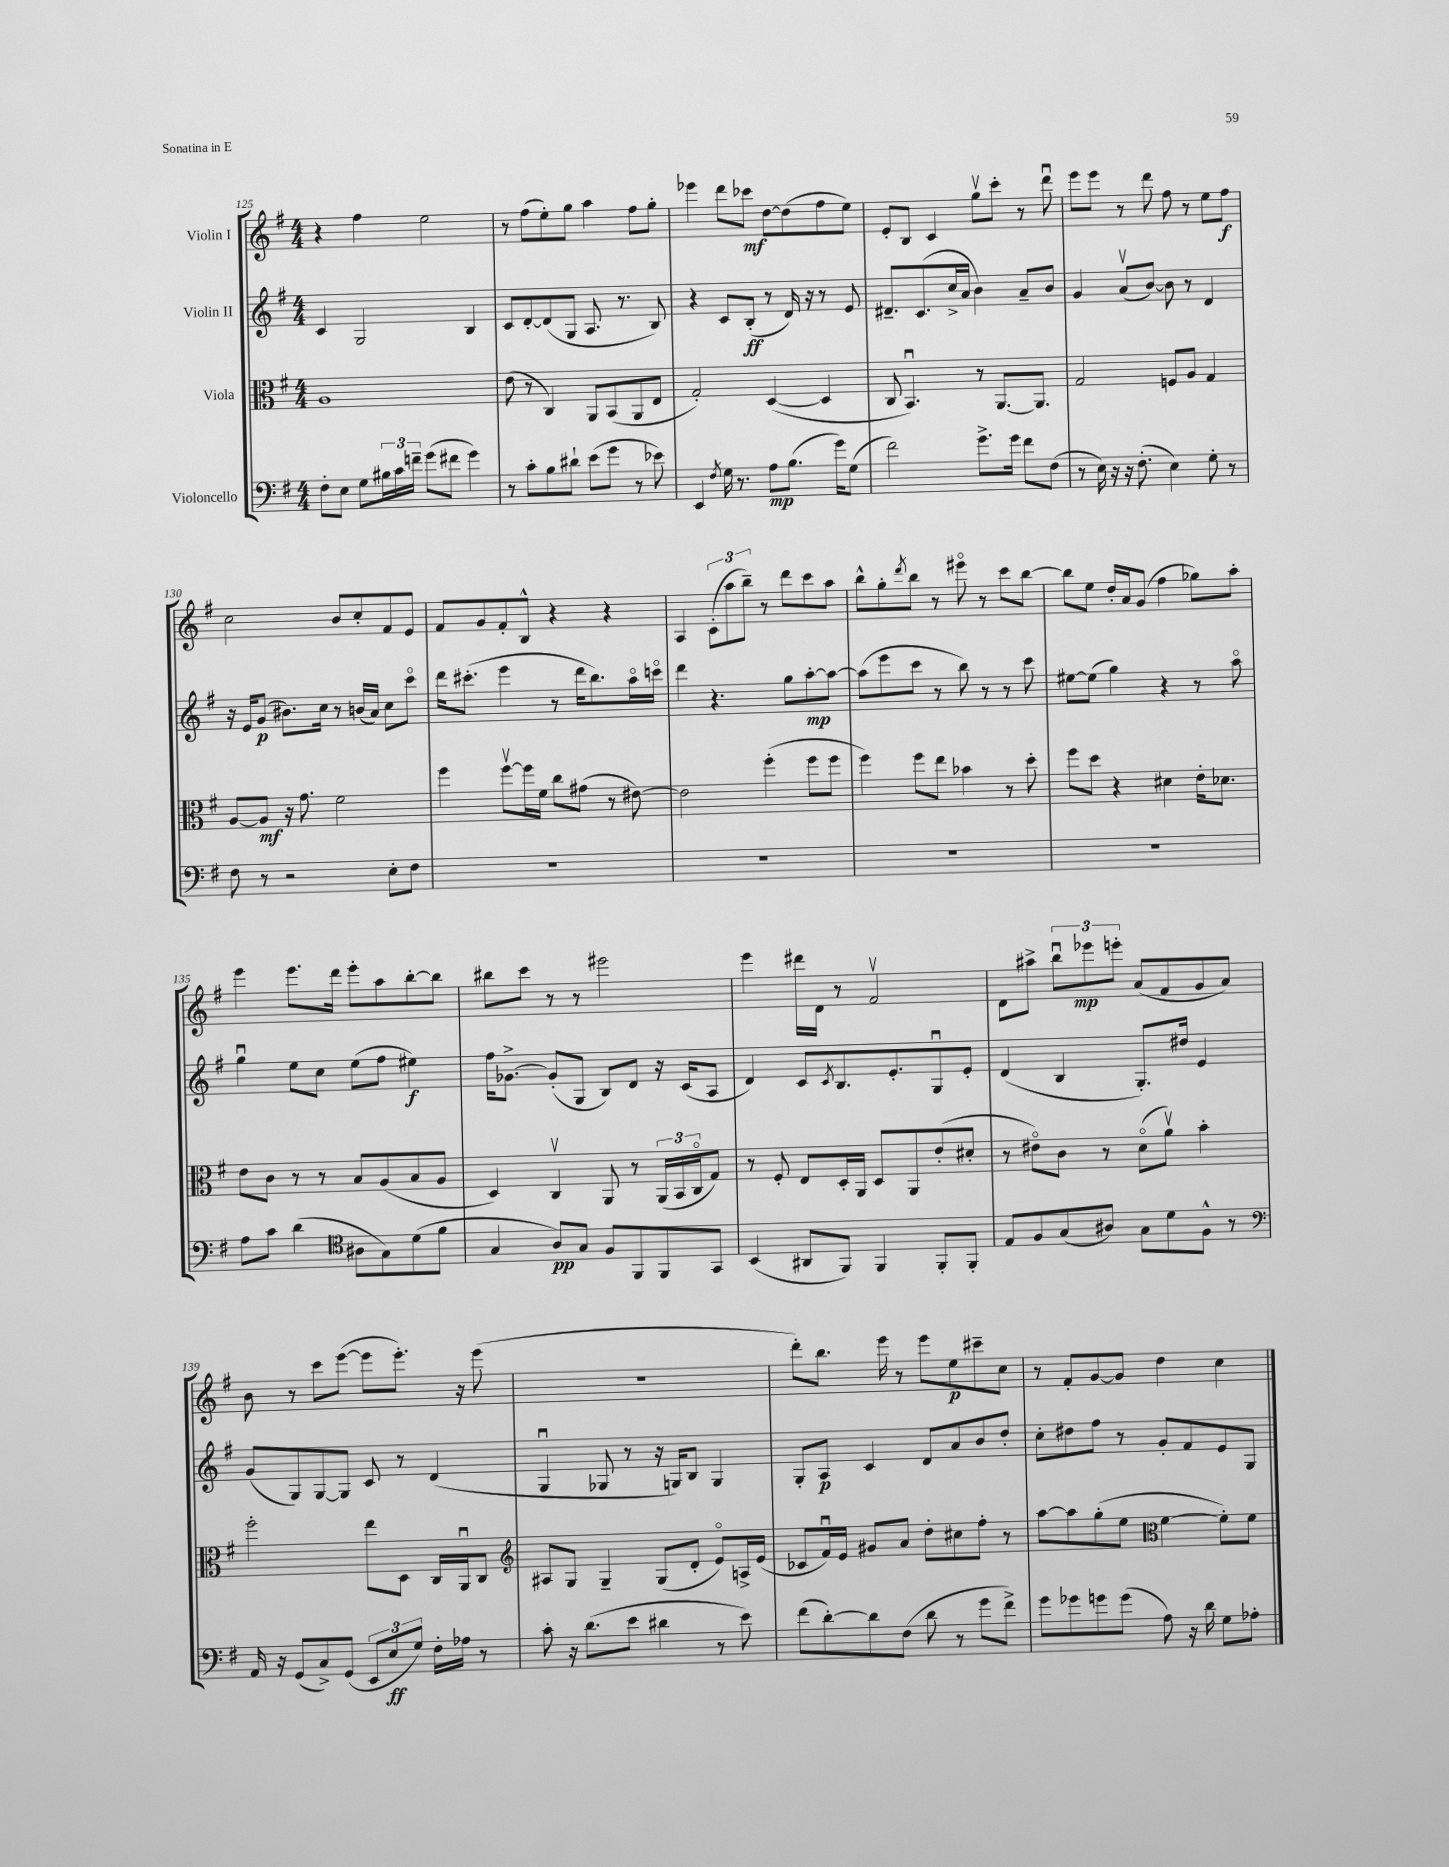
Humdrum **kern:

**kern	**dynam	**kern	**dynam	**kern	**dynam	**kern	**dynam
*part4	*part4	*part3	*part3	*part2	*part2	*part1	*part1
*staff4	*staff4	*staff3	*staff3	*staff2	*staff2	*staff1	*staff1
*I"Violoncello	*	*I"Viola	*	*I"Violin II	*	*I"Violin I	*
*clefF4	*	*clefC3	*	*clefG2	*	*clefG2	*
*k[f#]	*	*k[f#]	*	*k[f#]	*	*k[f#]	*
*M4/4	*	*M4/4	*	*M4/4	*	*M4/4	*
=125	=125	=125	=125	=125	=125	=125	=125
8F#'\L	.	1A	.	4c/	.	4r	.
8E\J	.	.	.	.	.	.	.
8G\L	.	.	.	2G/	.	4ff#\	.
24B#X\L	.	.	.	.	.	.	.
24c\	.	.	.	.	.	.	.
24fn~\JJ	.	.	.	.	.	.	.
(8g\L	.	.	.	.	.	2ee\	.
8f#X\J	.	.	.	.	.	.	.
4g\)	.	.	.	4B/	.	.	.
=126	=126	=126	=126	=126	=126	=126	=126
8r	.	(8e\	.	8c/L	.	8r	.
8c'\L	.	8r	.	[8d'/	.	(8ff#\L	.
8B\	.	4C/)	.	(8d/]	.	8ee'\)	.
8d#X`\J	.	.	.	8G/J	.	8gg\J	.
(8e\L	.	8AA/L	.	8.A/	.	4aa\	.
8g\J	.	(8BB/	.	.	.	.	.
.	.	.	.	8.r	.	.	.
8r	.	8AA/	.	.	.	8ff#\L	.
8e-X\)	.	8E/J	.	8B/)	.	8gg'\J	.
=127	=127	=127	=127	=127	=127	=127	=127
4EE/	.	2G'/)	.	4r	.	4eee-X\	.
8qF#/	.	.	.	.	.	.	.
16G\	.	.	.	8c/L	.	8ddd\L	.
8.r	.	.	.	.	.	.	.
.	.	.	.	(8B'/J	ff	8ccc-X\J	mf
8A\L	mp	([4D/	.	8r	.	[8dd\L	.
(8.B\J	.	.	.	16d/)	.	(8dd\]	.
.	.	.	.	16r	.	.	.
.	.	4D/]	.	8r	.	8ff#\	.
16g\KL)	.	.	.	.	.	.	.
(8G\J	.	.	.	8e/	.	8ee\J)	.
=128	=128	=128	=128	=128	=128	=128	=128
2f#\)	.	8C/	.	8.d#X~/L	.	8e'/L	.
.	.	4.BBu/)	.	.	.	8B/J	.
.	.	.	.	(8.c/	.	.	.
.	.	.	.	.	.	4c/	.
.	.	.	.	16cc^/L	.	.	.
.	.	.	.	16a/JJ	.	.	.
8.g^\L	.	8r	.	4b\)	.	8ggv\L	.
.	.	[8.AA/L	.	.	.	8ccc'\J	.
16g\Jk	.	.	.	.	.	.	.
8f#\L	.	.	.	8a~/L	.	8r	.
.	.	8.AA/J]	.	.	.	.	.
(8F#\J	.	.	.	8b/J	.	8dddu\	.
=129	=129	=129	=129	=129	=129	=129	=129
8r	.	2G/	.	4g/	.	8eee\L	.
16E\)	.	.	.	.	.	8eee\J	.
16r	.	.	.	.	.	.	.
16r	.	.	.	(8av/L	.	8r	.
(8.F#'\	.	.	.	.	.	.	.
.	.	.	.	[8b/J)	.	8ddd\	.
4E\)	.	8Fn/L	.	8b\]	.	8ff#\	.
.	.	8A/J	.	8r	.	8r	.
8G'\	.	4G/	.	4d/	.	8ee\L	.
8r	.	.	.	.	.	8ff#\J	f
!!LO:LB:g=z
=130	=130	=130	=130	=130	=130	=130	=130
8F#\	.	[8A/L	.	16r	.	2cc\	.
.	.	.	.	16e/KL	.	.	.
8r	.	8A/J]	mf	(8g/J	p	.	.
2r	.	16r	.	8.b#X\L)	.	.	.
.	.	8.g\	.	.	.	.	.
.	.	.	.	16cc\Jk	.	.	.
.	.	2f#\	.	8r	.	8b/L	.
.	.	.	.	(16bn/LL	.	8cc'/	.
.	.	.	.	16a/JJ)	.	.	.
8E'\L	.	.	.	8cc\L	.	8f#/	.
8F#\J	.	.	.	8ccc\J	.	8e/J	.
=131	=131	=131	=131	=131	=131	=131	=131
1r	.	4ff#\	.	16ddd\KL	.	8f#/L	.
.	.	.	.	(8.ccc#X'\J	.	.	.
.	.	.	.	.	.	8g/	.
.	.	[8ff#v\L	.	4eee\	.	8f#'/	.
.	.	16ff#\L]	.	.	.	8B^^/J	.
.	.	16f#\JJ	.	.	.	.	.
.	.	8cc\L	.	8r	.	4r	.
.	.	(8g#X\J	.	16ddd\KL	.	.	.
.	.	.	.	8.bb\)	.	.	.
.	.	8r	.	.	.	4r	.
.	.	[8e#X\)	.	16aa\L	.	.	.
.	.	.	.	16cccn\JJ	.	.	.
=132	=132	=132	=132	=132	=132	=132	=132
1r	.	2e#\]	.	4ddd\	.	4A/	.
.	.	.	.	4.r	.	(12c'\L	.
.	.	.	.	.	.	12aa\	.
.	.	.	.	.	.	12bb~\J)	.
.	.	(4ff#'\	.	.	.	8r	.
.	.	.	.	8gg\L	.	8ddd\L	.
.	.	8ff#\L	.	[8aa'\	mp	8ccc\	.
.	.	8ff#\J	.	8aa\J_	.	8aa\J	.
=133	=133	=133	=133	=133	=133	=133	=133
1r	.	4ff#\)	.	(8aa\L]	.	8bb^^\L	.
.	.	.	.	8eee\	.	8gg'\	.
.	.	.	.	.	.	8qddd/	.
.	.	8ff#\L	.	8ccc\J	.	8bb\J	.
.	.	8ee\J	.	8r	.	8r	.
.	.	4b-X\	.	8bb\)	.	8eee#X\	.
.	.	.	.	8r	.	8r	.
.	.	8r	.	8r	.	8ccc\L	.
.	.	8dd'\	.	8ccc\	.	[8bb\J	.
=134	=134	=134	=134	=134	=134	=134	=134
1r	.	8ff#\L	.	[8ee#X\L	.	8bb\L]	.
.	.	8dd\J	.	(8ee#\J]	.	8ee\J	.
.	.	4r	.	4gg\)	.	16dd'/LL	.
.	.	.	.	.	.	16a/J	.
.	.	.	.	.	.	(8g/J	.
.	.	4d#X\	.	4r	.	4ff#\	.
.	.	16e'\KL	.	8r	.	8gg-X\L)	.
.	.	8.d-X\J	.	.	.	.	.
.	.	.	.	8aa\	.	8aa'\J	.
!!LO:LB:g=z
=135	=135	=135	=135	=135	=135	=135	=135
8A\L	.	8e\L	.	4ggu\	.	4eee\	.
8c\J	.	8c\J	.	.	.	.	.
(4d\	.	8r	.	8ee\L	.	8.eee\L	.
.	.	8r	.	8cc\J	.	.	.
.	.	.	.	.	.	16ddd\Jk	.
*clefC4	*	*	*	*	*	*	*
8A#X\L	.	8B/L	.	(8ee\L	.	8eee'\L	.
8G\)	.	(8A/	.	8ff#\J	.	8aa\	.
(8d\	.	8B/	.	4ee#X\)	f	[8bb'\	.
8f#\J	.	8A/J	.	.	.	8bb\J]	.
=136	=136	=136	=136	=136	=136	=136	=136
4G/	.	4D/)	.	16ff#\KL	.	8bb#X\L	.
.	.	.	.	[8.g-X^\J	.	.	.
.	.	.	.	.	.	8ccc\J	.
8A/L)	pp	4Cv/	.	(8g-'/L]	.	8r	.
8G/J	.	.	.	8G/J	.	8r	.
8F#/L	.	8AA/	.	8B/L)	.	2eee#X\	.
8FF#/	.	8r	.	8d/J	.	.	.
8FF#/	.	(24AA/LL	.	16r	.	.	.
.	.	24BB/	.	.	.	.	.
.	.	.	.	(16c/KL	.	.	.
.	.	24C/J	.	.	.	.	.
8GG/J	.	8G/J)	.	8A/J	.	.	.
=137	=137	=137	=137	=137	=137	=137	=137
(4BB/	.	8r	.	4d/)	.	4eee\	.
.	.	8F#'/	.	.	.	.	.
8AA#X/L	.	8E/L	.	8c/L	.	16ddd#X\LL	.
.	.	.	.	.	.	16d\JJ	.
.	.	.	.	8qc/	.	.	.
8FF#/J)	.	16D'/L	.	8.B/	.	8r	.
.	.	16AA/JJ	.	.	.	.	.
4FF#/	.	8D/L	.	.	.	2f#v/	.
.	.	.	.	8.e'/	.	.	.
.	.	8AA/	.	.	.	.	.
8FF#'/L	.	(8e'/	.	8Gu/	.	.	.
8FF#'/J	.	8d#X'/J	.	8e'/J	.	.	.
=138	=138	=138	=138	=138	=138	=138	=138
8E/L	.	8r	.	(4d/	.	8d\L	.
8F#/	.	8e#X\L)	.	.	.	8aa#X^\J	.
(8G/	.	8c\J	.	4B/	.	12bbu\L	.
.	.	.	.	.	.	12eee-X\	mp
8A#X/J)	.	8r	.	.	.	.	.
.	.	.	.	.	.	12eeen'\J	.
8G\L	.	(8d\L	.	8.G'/L)	.	(8a/L	.
8d\	.	8av\J)	.	.	.	8f#/	.
.	.	.	.	16dd#X/Jk	.	.	.
8F#^^\J	.	4b'\	.	4e/	.	8g/	.
8r	.	.	.	.	.	8a/J)	.
!!LO:LB:g=z
=139	=139	=139	=139	=139	=139	=139	=139
*clefF4	*	*	*	*	*	*	*
16AA/	.	2ff#'\	.	(8g/L	.	8b\	.
16r	.	.	.	.	.	.	.
(8GG/L	.	.	.	8G/)	.	8r	.
8C^/)	.	.	.	[8G/	.	8ccc\L	.
(8GG/J	.	.	.	8G/J]	.	([8eee\J	.
12EE/L	.	8ee\L	.	8c/	.	8eee\L]	.
12E/	ff	.	.	.	.	.	.
.	.	8D\J	.	8r	.	8.eee'\J)	.
12G/J)	.	.	.	.	.	.	.
16F#'\LL	.	16C/LL	.	(4d/	.	.	.
16A-X\JJ	.	16AAu/J	.	.	.	16r	.
8r	.	8C/J	.	.	.	(8eee\	.
=140	=140	=140	=140	=140	=140	=140	=140
*	*	*clefG2	*	*	*	*	*
8c'\	.	8A#X/L	.	4Gu/	.	1r	.
16r	.	8G/J	.	.	.	.	.
(8.d\L	.	.	.	.	.	.	.
.	.	4G~/	.	8G-X/	.	.	.
8e\J	.	.	.	8r	.	.	.
4d#X\	.	(8G/L	.	16r	.	.	.
.	.	.	.	16Gn/KL)	.	.	.
.	.	8d'/J	.	8B/J	.	.	.
8r	.	8e/L)	.	4G/	.	.	.
8e\)	.	16An^/L	.	.	.	.	.
.	.	(16e/JJ	.	.	.	.	.
=141	=141	=141	=141	=141	=141	=141	=141
(8f#\L	.	8c-X/L	.	8G'/L	.	8ddd'\L)	.
[8d'\)	.	16f#u/L)	.	8A/J	p	8.bb\J	.
.	.	16e/JJ	.	.	.	.	.
8d\]	.	8g#X/L	.	4c/	.	.	.
.	.	.	.	.	.	16eee\	.
(8F#\J	.	8a/J	.	.	.	8r	.
8d\	.	8dd'\L	.	8d/L	.	8eee\L	.
8r	.	8cc#X\	.	8a/	.	8ee\	p
8g\L	.	8ff#'\J	.	8b/	.	8ccc#X~\	.
8f#^\J)	.	8r	.	8dd'/J	.	8cc\J	.
=142	=142	=142	=142	=142	=142	=142	=142
8g\L	.	[8aa\L	.	8cc'\L	.	8r	.
8g-X\	.	8aa\]	.	8dd#X\	.	8f#'/L	.
8gn\	.	(8gg'\	.	8ff#\J	.	[8g/	.
(8g\J	.	8ee\J	.	8r	.	8g/J]	.
*	*	*clefC3	*	*	*	*	*
8A\)	.	[4f#\	.	8g'/L	.	4dd\	.
16r	.	.	.	8f#/	.	.	.
16d\	.	.	.	.	.	.	.
8G\L	.	8f#'\L])	.	8e/	.	4cc\	.
8A-X'\J	.	8f#\J	.	8G/J	.	.	.
==	==	==	==	==	==	==	==
*-	*-	*-	*-	*-	*-	*-	*-
